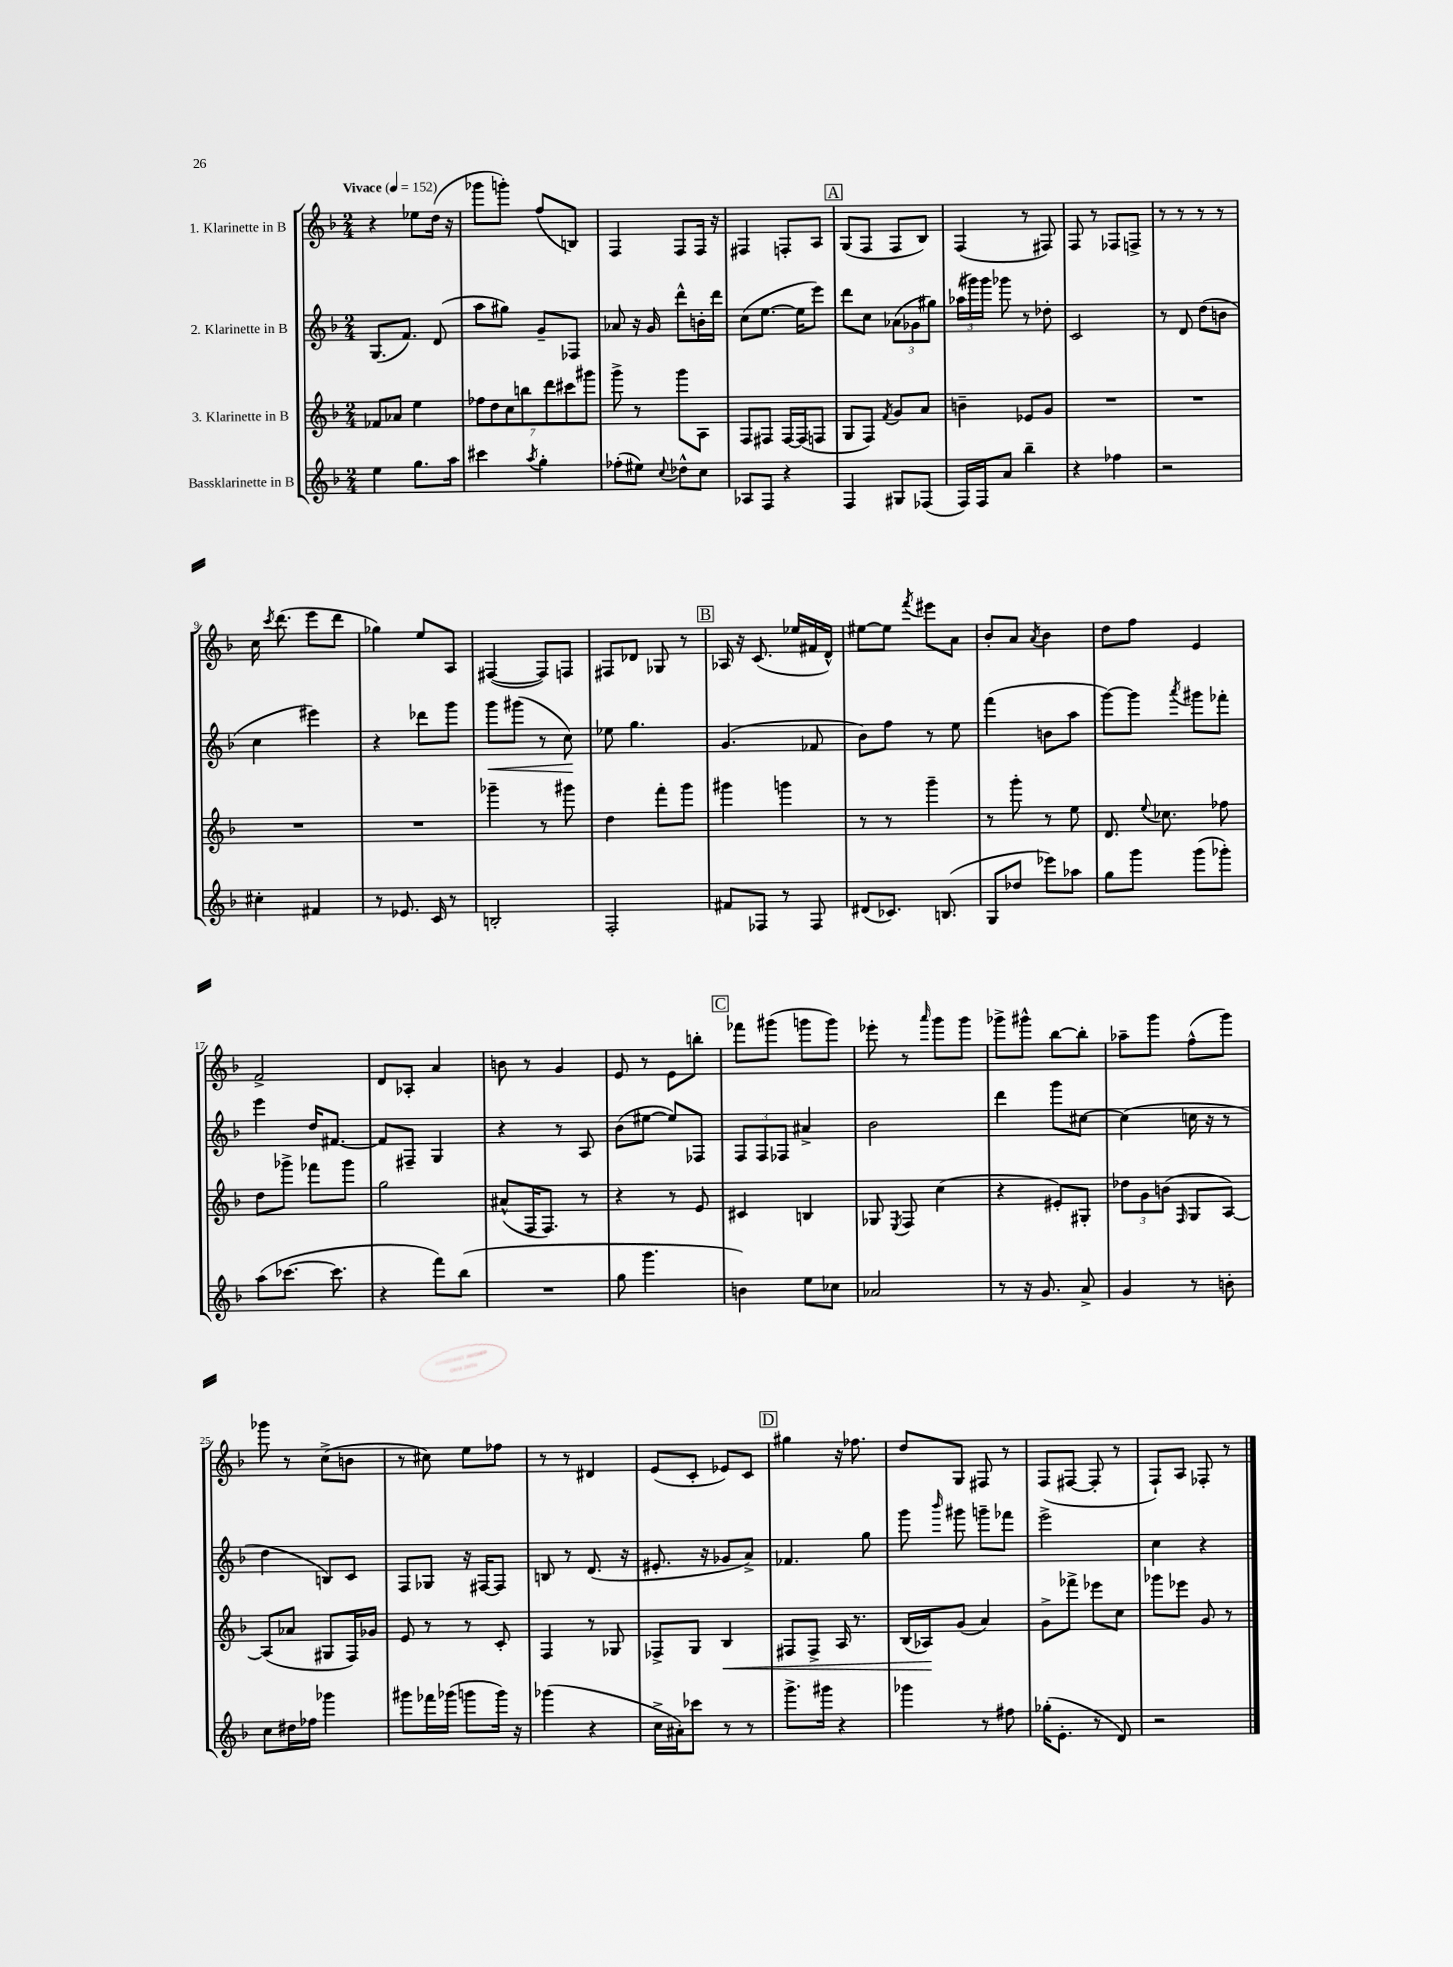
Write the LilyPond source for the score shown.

<<
\new StaffGroup <<
\new Staff = "s0" \with { instrumentName = "1. Klarinette in B" } {
    \clef treble \key f \major \numericTimeSignature \time 2/4 \tempo "Vivace" 4 = 152
    \autoBeamOff r4 ees''8[ d''16]( r16 |
    ges'''8[ g'''8]-.) f''8[( b8]) |
    f4 f8[ f16] r16 |
    fis4 f8[-. a8] |
    \mark \markup { \box "A" } g8[( f8] f8[ bes8]) |
    f4( r8 fis8) |
    f8 r8 fes8[ f8]-> |
    r8 r8 r8 r8 |
    c''16 \acciaccatura { c'''8 } d'''8.( e'''8[ d'''8] |
    ges''4) e''8[ a8] |
    fis4~( fis8[) f8] |
    fis8[ des'8] ges8 r8 |
    \mark \markup { \box "B" } aes16 r16 c'8.( ees''16[ fis'16 d'16]-^) |
    eis''8[~ eis''8] \acciaccatura { f'''8 } eis'''8[ a'8] |
    bes'8[-. a'8] \acciaccatura { a'8 } bes'4 |
    d''8[ f''8] e'4 |
    f'2-> |
    d'8[ aes8]-. a'4 |
    b'8 r8 g'4 |
    e'8 r8 e'8[ b''8]-. |
    \mark \markup { \box "C" } fes'''8[ gis'''8]( g'''8[ g'''8]) |
    ees'''8-. r8 \grace { a'''16 } g'''8[ g'''8] |
    ges'''8[-> gis'''8]-^ bes''8[~ bes''8]-. |
    aes''8[-- g'''8] f''8[-^( g'''8]) |
    ges'''8 r8 c''8[->( b'8] |
    r8 cis''8) e''8[ fes''8] |
    r8 r8 dis'4 |
    e'8[( c'8]-. ees'8[) c'8] |
    \mark \markup { \box "D" } gis''4 r16 fes''8. |
    d''8[ g8] fis8 r8 |
    f8[( fis8]~ fis8-. r8 |
    f8[-!) a8] fes8-. r8 \bar "|." |
}
\new Staff = "s1" \with { instrumentName = "2. Klarinette in B" } {
    \clef treble \key f \major \numericTimeSignature \time 2/4
    \autoBeamOff g8.[( f'8.]) d'8( |
    a''8[ gis''8]) g'8[-- fes8] |
    aes'8 r16 g'16 d'''8[-^ b'16-. d'''16] |
    c''8[( e''8.]~ e''16[ e'''8]) |
    \mark \markup { \box "A" } d'''8[ c''8] \tuplet 3/2 { aes'8[( ges'8 gis''8]) } |
    \tuplet 3/2 { aes''16[( gis'''16) gis'''16] } ges'''8 r8 des''8-. |
    c'2 |
    r8 d'8 d''8[( b'8] |
    c''4 eis'''4) |
    r4 des'''8[ g'''8] |
    g'''8[\< gis'''8]( r8 c''8\!) |
    ees''8 g''4. |
    \mark \markup { \box "B" } g'4.( fes'8 |
    bes'8[) f''8] r8 e''8 |
    f'''4( b'8[ a''8] |
    g'''8[~) g'''8] \acciaccatura { a'''8 } gis'''8[ fes'''8]-. |
    e'''4 d''16[ fis'8.]~ |
    fis'8[ fis8]-- g4 |
    r4 r8 a8 |
    bes'8[( eis''8]~ eis''8[) fes8] |
    \mark \markup { \box "C" } \tuplet 3/2 { f8[ f8 fes8] } ais'4-> |
    bes'2 |
    d'''4 g'''8[ cis''8]~ |
    cis''4( c''16 r16 r8 |
    d''4 b8[) c'8] |
    f8[ ges8] r16 fis16[~ fis8] |
    b8 r8 d'8.( r16 |
    eis'8.-. r16 ges'8[ a'8]->) |
    \mark \markup { \box "D" } fes'4. g''8 |
    g'''8 \grace { bes'''16 } gis'''8 g'''8[-- fes'''8] |
    e'''2-> |
    c''4 r4 \bar "|." |
}
\new Staff = "s2" \with { instrumentName = "3. Klarinette in B" } {
    \clef treble \key f \major \numericTimeSignature \time 2/4
    \autoBeamOff fes'8[ aes'8] e''4 |
    \tuplet 7/4 { fes''8[ d''8 c''8 b''8 d'''8 cis'''8 gis'''8] } |
    g'''8-> r8 g'''8[ a8] |
    f8[ fis8] fis16[~ fis16( f8] |
    \mark \markup { \box "A" } g8[ f8]) \acciaccatura { f'8 } g'8[ a'8] |
    b'4-- ees'8[ g'8] |
    R2 |
    R2 |
    R2 |
    R2 |
    ges'''4-- r8 gis'''8 |
    d''4 f'''8[-. g'''8] |
    \mark \markup { \box "B" } gis'''4 g'''4 |
    r8 r8 g'''4-- |
    r8 g'''8-. r8 e''8 |
    d'8. \appoggiatura { e''8 } ces''8. fes''8 |
    d''8[ ges'''8]-> fes'''8[ ges'''8] |
    g''2 |
    ais'8[-^( f16 f8.]) r8 |
    r4 r8 e'8 |
    \mark \markup { \box "C" } cis'4 b4 |
    ges8 \acciaccatura { e8 } f8 c''4( |
    r4 eis'8[-.) gis8]-. |
    \tuplet 3/2 { des''8[ g'8 b'8]( } \grace { f16 } g8[ a8]~) |
    a8[( aes'8] gis8[ f16) ges'16] |
    e'8 r8 r8 c'8-. |
    f4 r8 ges8 |
    fes8[-> g8] bes4\< |
    \mark \markup { \box "D" } fis8[ fis8]-> a16 r8. |
    bes16[( aes16\!) g'8]( a'4) |
    g'8[-> fes'''8]-> ees'''8[ c''8] |
    ges'''8[ ees'''8] g'8 r8 \bar "|." |
}
\new Staff = "s3" \with { instrumentName = "Bassklarinette in B" } {
    \clef treble \key f \major \numericTimeSignature \time 2/4
    \autoBeamOff e''4 g''8.[ a''16] |
    cis'''4 \acciaccatura { a''8 } g''4-. |
    fes''8[-.( eis''8]) \appoggiatura { c''8 } des''8[-^ c''8] |
    aes8[ f8] r4 |
    \mark \markup { \box "A" } f4 gis8[ fes8]( |
    f16[) f16 a'8] bes''4-- |
    r4 fes''4 |
    r2 |
    cis''4-. fis'4 |
    r8 ees'8. c'16 r8 |
    b2-. |
    f2-. |
    \mark \markup { \box "B" } fis'8[ fes8] r8 fes8 |
    dis'8[( ces'8.]) b8.( |
    g8[ des''8] ees'''8[) aes''8] |
    g''8[ g'''8] g'''8[( ges'''8]-.) |
    a''8[( ces'''8.]~ ces'''8. |
    r4 f'''8[) bes''8]( |
    R2 |
    g''8 g'''4. |
    \mark \markup { \box "C" } b'4) e''8[ ces''8] |
    aes'2 |
    r8 r16 g'8. a'8-> |
    g'4 r8 b'8-. |
    c''8[ dis''16 fes''16] ges'''4 |
    gis'''8[ fes'''16 ges'''16]( g'''8[ g'''16]) r16 |
    ges'''4( r4 |
    c''16[-> ais'16-.) ces'''8] r8 r8 |
    \mark \markup { \box "D" } g'''8.[-> gis'''16] r4 |
    ges'''4 r8 fis''8 |
    ges''16[-.( e'8.]-. r8 d'8) |
    r2 \bar "|." |
}
>>
>>
